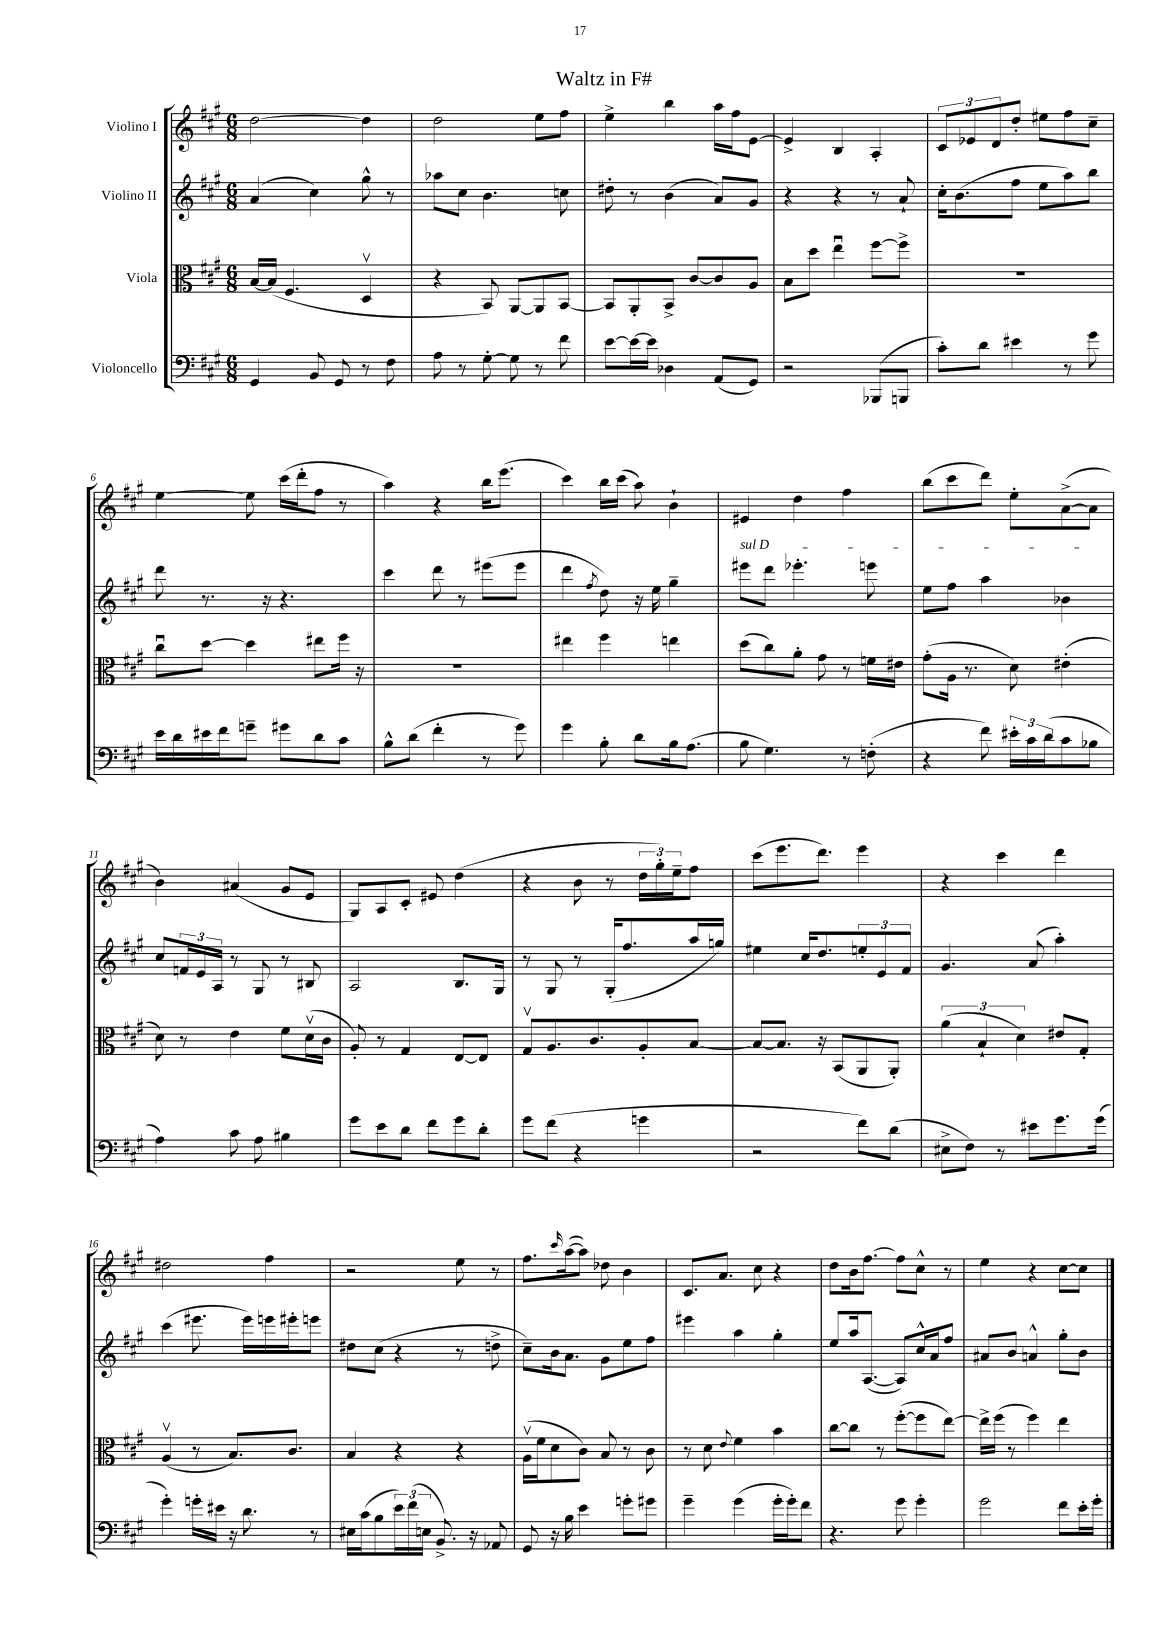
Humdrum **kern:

**kern	**kern	**kern	**kern
*part4	*part3	*part2	*part1
*staff4	*staff3	*staff2	*staff1
*I"Violoncello	*I"Viola	*I"Violino II	*I"Violino I
*clefF4	*clefC3	*clefG2	*clefG2
*k[f#c#g#]	*k[f#c#g#]	*k[f#c#g#]	*k[f#c#g#]
*M6/8	*M6/8	*M6/8	*M6/8
=1	=1	=1	=1
4GG#/	[16B/LL	(4a/	[2dd\
.	(16B/JJ]	.	.
.	4.F#/	.	.
8BB/	.	4cc#\)	.
8GG#/	.	.	.
8r	4Dv/	8gg#^^\	4dd\]
8F#\	.	8r	.
=2	=2	=2	=2
8A\	4r	8aa-X\L	2dd\
8r	.	8cc#\J	.
[8G#'\	8BB/)	4.b\	.
8G#\]	[8AA/L	.	.
8r	8AA/]	.	8ee\L
8f#\	[8BB/J	8ccn\	8ff#\J
=3	=3	=3	=3
[8e\L	8BB/L]	8dd#X'\	4ee^\
16e\L_	8AA'/	8r	.
16e\JJ]	.	.	.
4D-X\	8BB^/J	(4b\	4bb\
.	[8c#/L	.	.
(8AA/L	8c#/]	8a/L)	16aa\LL
.	.	.	16ff#\J
8GG#/J)	8A/J	8g#/J	[8e\J
=4	=4	=4	=4
2r	8B\L	4r	4e^/]
.	8dd\J	.	.
.	4eeu\	4r	4B/
(8BBB-X/L	[8ff#\L	8r	4A'/
8BBBn/J	8ff#^\J]	8a`/	.
=5	=5	=5	=5
8c#'\L)	2.r	16cc#'\KL	12c#/L
.	.	(8.b\	.
.	.	.	12e-X/
8d\J	.	.	.
.	.	.	12d/
4e#X\	.	8ff#\J	8dd'/J
.	.	8ee\L	8ee#X\L
8r	.	8aa\)	8ff#\
8g#\	.	8bb\J	8cc#~\J
!!LO:LB:g=z
=6	=6	=6	=6
16e\LL	8cc#u\L	8ddd\	[4ee\
16d\	.	.	.
16e#X\	[8dd\J	8.r	.
16f#\J	.	.	.
8gn~\J	4dd\]	.	8ee\]
.	.	16r	.
8g#X\L	.	4.r	(16ccc#\LL
.	.	.	16ddd'\J
8d\	8ee#X\L	.	8ff#\J
8c#\J	16ff#\Jk	.	8r
.	16r	.	.
=7	=7	=7	=7
8B^^\L	2.r	4ccc#\	4aa\)
(8d\J	.	.	.
4f#'\	.	8ddd\	4r
.	.	8r	.
8r	.	(8eee#X\L	16bb\KL
.	.	.	(8.eee\J
8g#\)	.	8eee#\J	.
=8	=8	=8	=8
4g#\	4ee#X\	4ddd\	4ccc#\)
.	.	8qff#/	.
8B'\	4ff#\	8dd\)	16bb\LL
.	.	.	(16ccc#\JJ
8d\L	.	16r	8aa\)
.	.	16ee\	.
16B\k	4een\	4gg#~\	4b`\
(8.A\J	.	.	.
=9	=9	=9	=9
!	!	!LO:TX:a:i:t=sul D	!
8B\	(8dd\L	8eee#X\L	4e#X/
4.G#\)	8cc#\)	8ddd\J	.
.	8a'\J	4.eee-X'\	4dd\
.	8g#\	.	.
8r	8r	.	4ff#\
(8Fn'\	16fn\LL	8eeen\	.
.	16e#X\JJ	.	.
=10	=10	=10	=10
4r	(8g#'\L	8ee\L	(8bb\L
.	16A\Jk	8ff#\J	8ccc#\
.	8.r	.	.
8f#\)	.	4aa\	8ddd\J)
24e#X'\LL	8d\)	.	8ee'\L
24c#\	.	.	.
(24d\J	.	.	.
8c#\	(4e#X'\	4b-X\	([8a^\
8B-X\J	.	.	8a\J]
!!LO:LB:g=z
=11	=11	=11	=11
4A\)	8d\)	8cc#/L	4b\)
.	8r	24fn/L	.
.	.	24e/	.
.	.	24A/JJ	.
8c#\	4e\	8r	(4a#X/
8A\	.	8G#/	.
4B#X\	8f#\L	8r	8g#/L
.	(16dv\L	8B#X/	8e/J
.	16c#\JJ	.	.
=12	=12	=12	=12
8g#\L	8A'/)	2A/	8G#/L)
8e\	8r	.	8A/
8d\J	4G#/	.	8c#'/J
8f#\L	.	.	8e#X/
8g#\	[8E/L	8.B/L	(4dd\
8d'\J	8E/J]	.	.
.	.	16G#/Jk	.
=13	=13	=13	=13
8g#\L	8G#v/L	8r	4r
(8f#\J	8.A/	8G#/	.
4r	.	8r	8b\
.	8.c#/	.	.
.	.	(16G#'/KL	8r
.	.	8.ff#/	.
4gn\	8A'/	.	24dd\LL
.	.	.	24gg#'\)
.	.	.	24ee~\J
.	[8B/J	16aa/L	8ff#\J
.	.	16ggn/JJ)	.
=14	=14	=14	=14
2r	8B/L_	4ee#X\	(8ccc#\L
.	8.B/J]	.	8.eee\
.	.	16cc#/KL	.
.	16r	8.dd/	8.ddd\J)
.	(8BB/L	.	.
8f#\L)	8AA/	12een'/	4eee\
.	.	12e/	.
(8d\J	8AA'/J)	.	.
.	.	12f#/J	.
=15	=15	=15	=15
8E#X^\L	(6a\	4.g#/	4r
8F#\J)	.	.	.
.	6B`/	.	.
8r	.	.	4ccc#\
.	6d\)	.	.
8e#X\L	.	(8a/	.
8.g#\	8e#X/L	4aa'\)	4ddd\
.	8G#'/J	.	.
(16g#\Jk	.	.	.
!!LO:LB:g=z
=16	=16	=16	=16
4g#'\)	(4Av/	(4ccc#\	2dd#X\
16gn'\LL	8r	8.eee#X\	.
16e#X\JJ	.	.	.
16r	8.B/L)	.	.
8.d\	.	16eee#\LL)	.
.	.	16eeen\	4ff#\
.	8.c#/J	16eee#X'\J	.
8r	.	8eeen\J	.
=17	=17	=17	=17
16E#X\LL	4B/	8dd#X\L	2r
(16c#\J	.	.	.
8B\	.	(8cc#\J	.
24e\L)	4r	4r	.
(24f#\	.	.	.
24En\JJ	.	.	.
8.BB^/)	.	.	.
.	4r	8r	8ee\
16r	.	.	.
8AA-X/	.	8ddn^\	8r
=18	=18	=18	=18
8GG#/	(16Av\LL	8cc#~\L)	8.ff#\L
.	16f#\J	.	.
16r	8d\	16b\k	.
.	.	.	16qqccc#/
16B\	.	8.a\J	([16aa\k
4e\	8c#\J)	.	8aa\J])
.	8B/	8g#\L	8dd-X\
8gn'\L	8r	8ee\	4b\
8g#X\J	8c#\	8ff#\J	.
=19	=19	=19	=19
4g#~\	8r	4eee#X\	8.c#/L
.	8d\	.	.
.	.	.	8.a/J
.	8qqe/	.	.
(4g#\	4f#\	4aa\	.
.	.	.	8cc#\
16g#'\LL	4b\	4gg#'\	4r
16g#'\J)	.	.	.
8f#\J	.	.	.
=20	=20	=20	=20
4.r	[8cc#\L	8ee/L	8dd\L
.	8cc#\J]	16aa/k	16b\k
.	.	([8.A/J	[8.ff#\J
.	8r	.	.
8g#\	([8ff#'\L	8A/L])	8ff#\L]
4g#'\	8ff#\]	16cc#^^/L	8cc#^^\J
.	.	16a/J	.
.	[8ee\J)	8ff#/J	8r
=21	=21	=21	=21
2g#\	16ee^\LL]	8a#X/L	4ee\
.	(16ff#\JJ	.	.
.	8r	8b/J	.
.	4ff#\)	4an^^/	4r
8f#\L	4ee\	8gg#'\L	[8cc#\L
16e'\L	.	8b\J	8cc#\J]
16g#'\JJ	.	.	.
==	==	==	==
*-	*-	*-	*-
